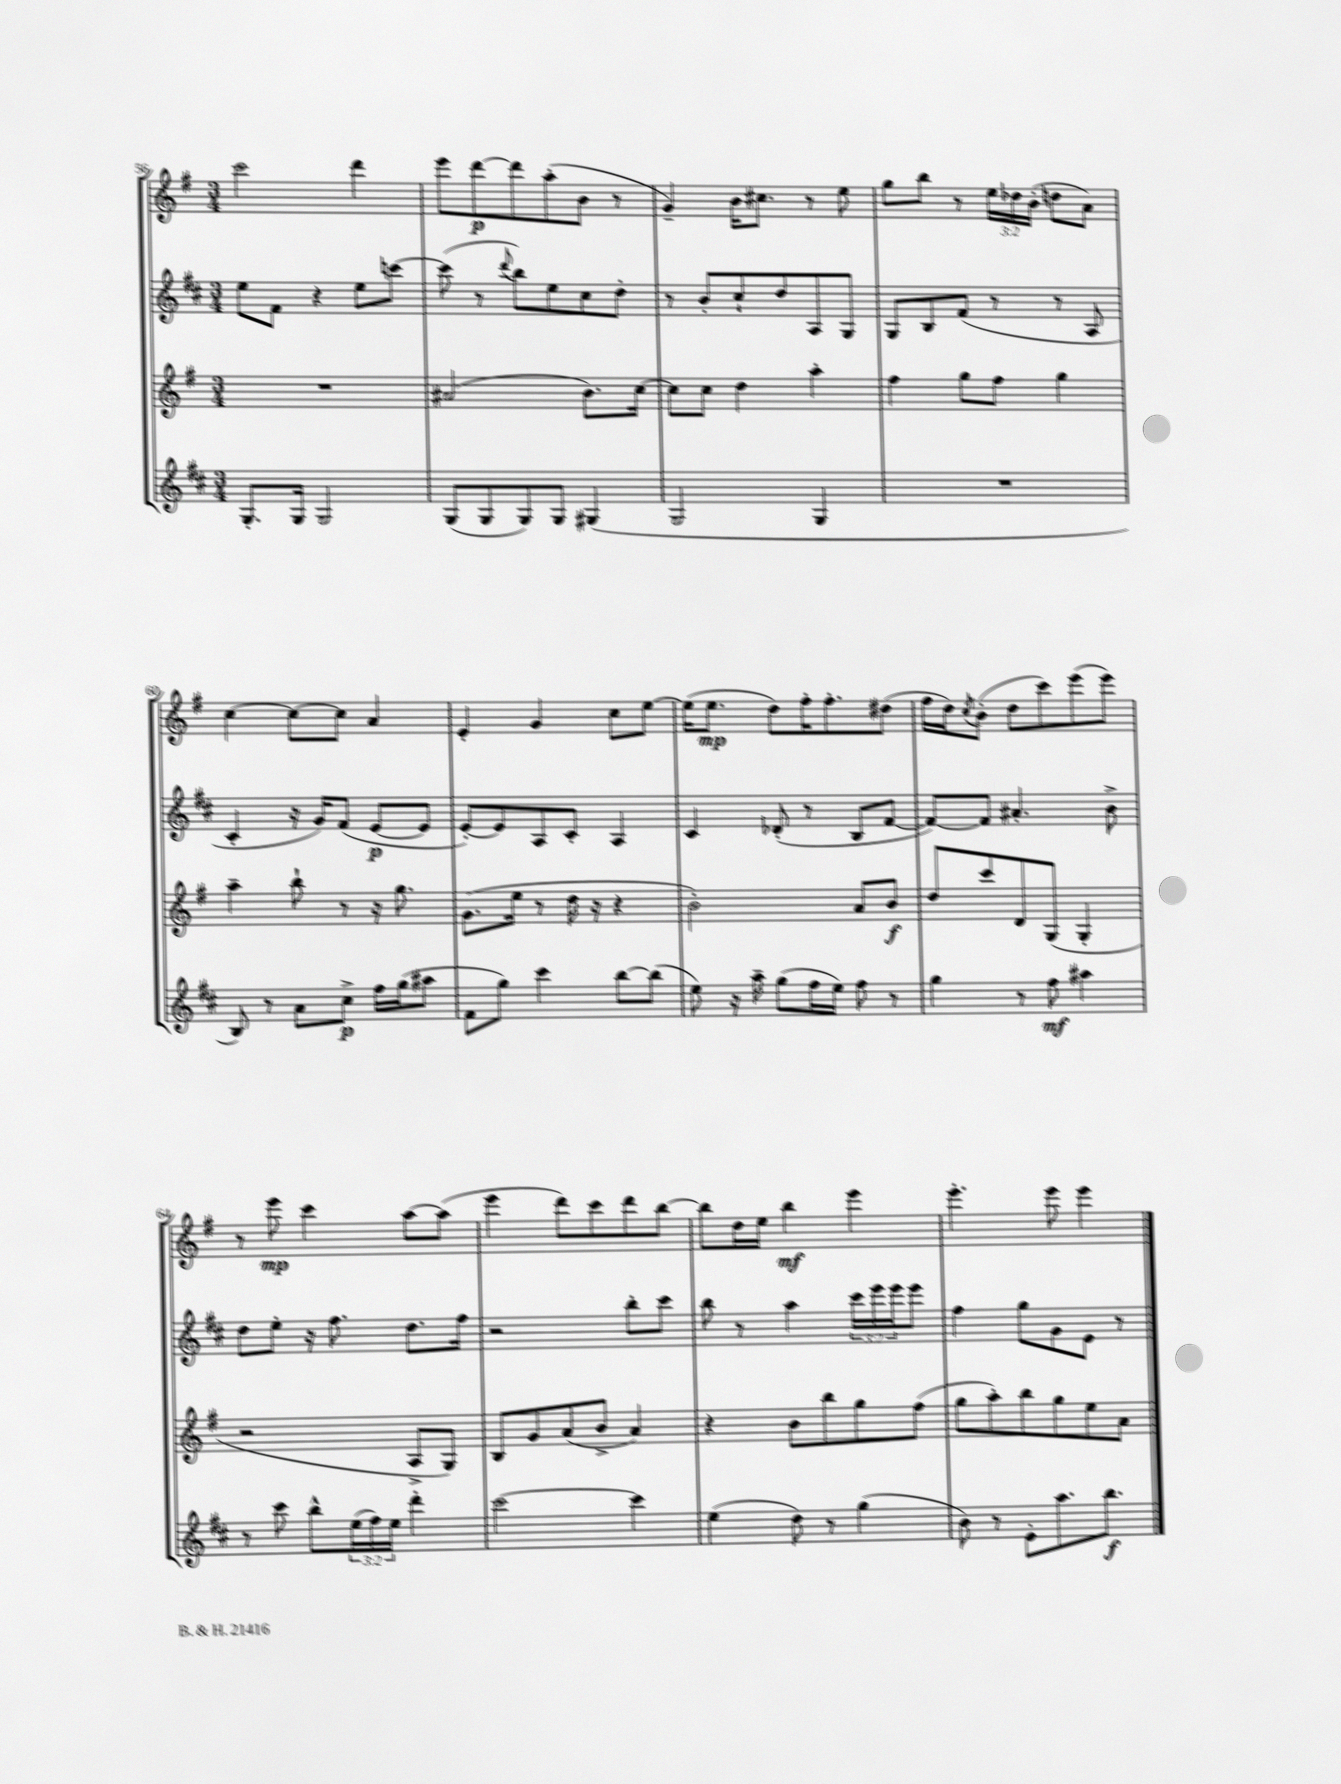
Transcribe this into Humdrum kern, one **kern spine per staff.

**kern	**dynam	**kern	**dynam	**kern	**dynam	**kern	**dynam
*part4	*part4	*part3	*part3	*part2	*part2	*part1	*part1
*staff4	*staff4	*staff3	*staff3	*staff2	*staff2	*staff1	*staff1
*clefG2	*	*clefG2	*	*clefG2	*	*clefG2	*
*k[f#c#]	*	*k[f#]	*	*k[f#c#]	*	*k[f#]	*
*M3/4	*	*M3/4	*	*M3/4	*	*M3/4	*
=56	=56	=56	=56	=56	=56	=56	=56
8.G'/L	.	2.r	.	8ee\L	.	2ccc\	.
.	.	.	.	8f#\J	.	.	.
16G/Jk	.	.	.	.	.	.	.
2G/	.	.	.	4r	.	.	.
.	.	.	.	8ee\L	.	4ddd\	.
.	.	.	.	[8cccn\J	.	.	.
=57	=57	=57	=57	=57	=57	=57	=57
(8G/L	.	(2a#X/	.	(8ccc\]	.	8eee\L	.
8G/	.	.	.	8r	.	[8ddd\	p
.	.	.	.	8qqddd/	.	.	.
8G/)	.	.	.	8bb\L)	.	8ddd\]	.
8G/J	.	.	.	8ee\	.	(8aa'\	.
(4G#X/	.	8.b\L)	.	8cc#\	.	8b\J	.
.	.	.	.	8dd'\J	.	8r	.
.	.	[16cc\Jk	.	.	.	.	.
=58	=58	=58	=58	=58	=58	=58	=58
2G/	.	8cc\L]	.	8r	.	4g~/)	.
.	.	8cc\J	.	8b'/L	.	.	.
.	.	4dd\	.	8cc#`/	.	16b\KL	.
.	.	.	.	.	.	8.cc#X\J	.
.	.	.	.	8dd/	.	.	.
4G/	.	4aa'\	.	8A/	.	8r	.
.	.	.	.	8G/J	.	8ee\	.
=59	=59	=59	=59	=59	=59	=59	=59
2.r	.	4ff#\	.	8G/L	.	8gg\L	.
.	.	.	.	8B/	.	8bb\J	.
.	.	8gg\L	.	(8f#/J	.	8r	.
.	.	8ff#\J	.	8r	.	24ee\LL	.
.	.	.	.	.	.	24dd-X\	.
.	.	.	.	.	.	(24b'\JJ	.
.	.	4gg\	.	8r	.	8ddn\L	.
.	.	.	.	8A/	.	8a\J)	.
!!LO:LB:g=z
=60	=60	=60	=60	=60	=60	=60	=60
8B/)	.	4aa~\	.	4c#'/	.	[4cc\	.
8r	.	.	.	.	.	.	.
8a\L	.	8bb`\	.	16r	.	8cc\L_	.
.	.	.	.	16g/KL)	.	.	.
8cc#^\J	p	8r	.	(8f#/J	.	8cc\J]	.
16ff#\LL	.	16r	.	[8e/L	p	4a/	.
(16gg\J	.	8.gg\	.	.	.	.	.
8aa#X\J	.	.	.	8e/J]	.	.	.
=61	=61	=61	=61	=61	=61	=61	=61
8f#\L	.	(8.g\L	.	[8e'/L)	.	4e'/	.
8gg\J)	.	.	.	8e/]	.	.	.
.	.	16ee\Jk	.	.	.	.	.
4ccc#\	.	8r	.	8A/	.	4g/	.
.	.	16dd\	.	8c#'/J	.	.	.
.	.	16r	.	.	.	.	.
[8bb\L	.	4r	.	4A/	.	8cc\L	.
(8bb\J]	.	.	.	.	.	[8ee\J	.
=62	=62	=62	=62	=62	=62	=62	=62
8ee\)	.	2b'\)	.	4c#/	.	(16ee\KL]	.
.	.	.	.	.	.	8.ee\J	mp
16r	.	.	.	.	.	.	.
16aa~\	.	.	.	.	.	.	.
(8gg\L	.	.	.	(8d-X'/	.	8dd\L)	.
16ff#\L	.	.	.	8r	.	16ff#'\K	.
16ee\JJ)	.	.	.	.	.	8.ff#'\	.
8ff#\	.	8a/L	.	8B/L	.	.	.
8r	.	8b/J	f	[8f#/J	.	(8dd#X\J	.
=63	=63	=63	=63	=63	=63	=63	=63
4gg\	.	8dd/L	.	8f#/L_)	.	16ff#\LL	.
.	.	.	.	.	.	16dd\J)	.
.	.	.	.	.	.	8qcc/	.
.	.	8ccc/	.	8f#/J]	.	(8b'\J	.
8r	.	8d/	.	4.a#X'/	.	8dd\L	.
8ff#\	mf	(8G/J	.	.	.	8ccc\)	.
4aa#X\	.	4G'/	.	.	.	(8eee\	.
.	.	.	.	8b^\	.	8eee\J)	.
!!LO:LB:g=z
=64	=64	=64	=64	=64	=64	=64	=64
8r	.	2r	.	8dd\L	.	8r	.
8ccc#\	.	.	.	8ee'\J	.	8eee\	mp
8bb^^\L	.	.	.	16r	.	4ccc\	.
.	.	.	.	8.ff#\	.	.	.
(24ee\L	.	.	.	.	.	.	.
24ff#\)	.	.	.	.	.	.	.
24ee\JJ	.	.	.	.	.	.	.
4ddd'\	.	8A^/L	.	8.dd\L	.	[8aa\L	.
.	.	8G/J)	.	.	.	(8aa\J]	.
.	.	.	.	16ff#\Jk	.	.	.
=65	=65	=65	=65	=65	=65	=65	=65
[2ccc#\	.	8B/L	.	2r	.	4eee\	.
.	.	8g/	.	.	.	.	.
.	.	(8a/	.	.	.	8ddd\L)	.
.	.	8b^/J	.	.	.	8ccc\	.
4ccc#\]	.	4a/)	.	8bb'\L	.	8ddd\	.
.	.	.	.	8ccc#\J	.	[8bb\J	.
=66	=66	=66	=66	=66	=66	=66	=66
(4ee\	.	4r	.	8bb\	.	8bb\L]	.
.	.	.	.	8r	.	16dd\L	.
.	.	.	.	.	.	16ee\JJ	.
8dd\)	.	8b\L	.	4aa\	.	4bb\	mf
8r	.	8bb\	.	.	.	.	.
(4gg\	.	8gg\	.	24ccc#\LL	.	4eee\	.
.	.	.	.	24eee\	.	.	.
.	.	.	.	24eee\J	.	.	.
.	.	(8ff#\J	.	8eee\J	.	.	.
=67	=67	=67	=67	=67	=67	=67	=67
8b\)	.	8gg\L	.	4ff#\	.	4.eee'\	.
8r	.	8aa'\)	.	.	.	.	.
8e'\L	.	8bb\	.	8gg\L	.	.	.
8.aa\	.	8gg\	.	8g\	.	8eee\	.
.	.	8ee\	.	8e\J	.	4eee\	.
8.bb\J	f	.	.	.	.	.	.
.	.	8a\J	.	8r	.	.	.
==	==	==	==	==	==	==	==
*-	*-	*-	*-	*-	*-	*-	*-
